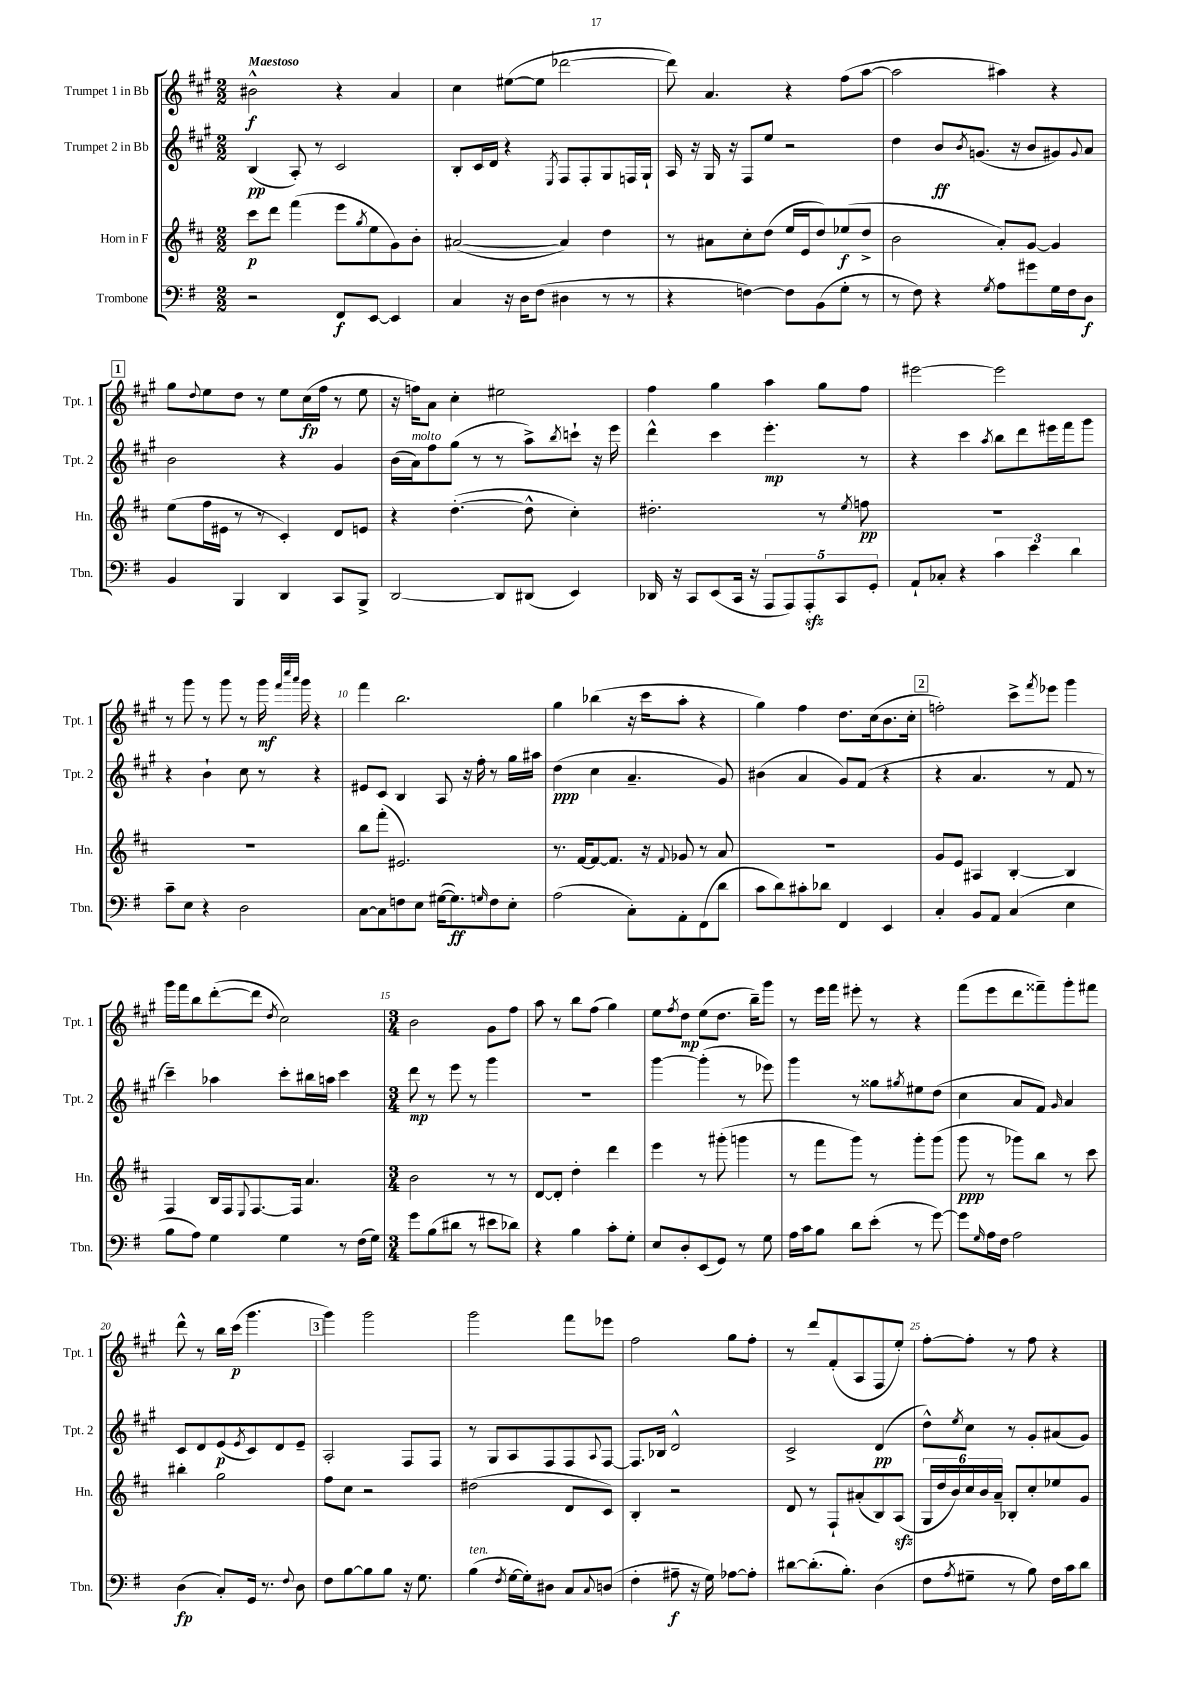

**kern	**kern	**kern	**kern
*staff4	*staff3	*staff2	*staff1
*clefF4	*clefG2	*clefG2	*clefG2
*k[f#]	*k[f#c#]	*k[f#c#g#]	*k[f#c#g#]
*M2/2	*M2/2	*M2/2	*M2/2
2r	8ccc#\L	(4B/	2b#^^\
.	8ddd\J	.	.
.	(4fff#\	8A'/)	.
.	.	8r	.
8FF#/L	8eee\L	2c#/	4r
.	8qgg/	.	.
[8EE/J	8ee\	.	.
4EE/]	8g\)	.	4a/
.	8b'\J	.	.
=	=	=	=
4C/	([2a#/	8B'/L	4cc#\
.	.	16c#/L	.
.	.	16d/JJ	.
16r	.	4r	([8ee#\L
16D\LK	.	.	.
(8F#\J	.	.	8ee#\]J
.	.	8qE/	.
4D#\	4a#/])	8F#/L	[2ddd-\
.	.	8F#'/	.
8r	4dd\	8G#/	.
8r	.	16F/L	.
.	.	16G#`/JJ	.
=	=	=	=
4r	8r	16A/	8ddd-\])
.	.	16r	.
.	8a#\L	16G#/	4.a/
.	.	16r	.
[4F\)	8cc#'\	8F#/L	.
.	(8dd\J	8ee/J	.
8F\]L	16ee/LL	2r	4r
.	16e/J	.	.
(8BB\	8dd/)	.	.
8G'\J	(8ee-/	.	(8ff#\L
8r	8dd^/J	.	[8aa\J
=	=	=	=
8r	2b\	4dd\	2aa\]
8F#\)	.	.	.
4r	.	8b/L	.
.	.	8qb/	.
.	.	(8.g/J	.
8qG/	.	.	.
8A\L	8a'/L)	.	4aa#\)
.	.	16r	.
8g#\	[8g/J	8b/L	.
16G\L	4g/]	8g#/)	4r
16F#\J	.	.	.
.	.	8qqg#/	.
8D\J	.	8a/J	.
=	=	=	=
4BB/	(8ee\L	2b\	8gg#\L
.	.	.	8qqdd/
.	16ff#\L	.	8ee\
.	16e#\JJ	.	.
4BBB/	8r	.	8dd\J
.	8r	.	8r
4DD/	4c#'/)	4r	8ee\L
.	.	.	(16cc#\L
.	.	.	16ff#\JJ
8CC/L	8d/L	4g#/	8r
8BBB^/J	8e/J	.	8ee\
=	=	=	=
[2DD/	4r	(16b\LL	16r
.	.	16a\J)	16ff\LK)
.	.	8ff#\	8a\J
.	([4.dd'\	(8gg#\J	4cc#'\
.	.	8r	.
8DD/]L	.	8r	2ee#\
(8DD#/J	8dd^^\]	8aa^\L)	.
.	.	8qbb/	.
4EE/)	4cc#'\)	8ccc`\J	.
.	.	16r	.
.	.	16eee\	.
=	=	=	=
16DD-/	2.dd#'\	4ddd^^\	4ff#\
16r	.	.	.
8CC/L	.	.	.
(8EE/	.	4ccc#\	4gg#\
16CC/Jk	.	.	.
16r	.	.	.
10AAA/L	.	4.eee'\	4aa\
10AAA/)	.	.	.
10AAA'/	.	.	.
.	8r	.	8gg#\L
10CC/	.	.	.
.	8qee/	.	.
.	8ff\	8r	8ff#\J
10GG'/J	.	.	.
=	=	=	=
8AA`/L	1r	4r	[2eee#\
8C-'/J	.	.	.
4r	.	4ccc#\	.
.	.	8qaa/	.
6c\	.	8bb\L	2eee#\]
.	.	8ddd\	.
6e\	.	.	.
.	.	16eee#\L	.
.	.	16fff#\J	.
6d\	.	.	.
.	.	8ggg#\J	.
=	=	=	=
8c~\L	1r	4r	8r
8E\J	.	.	8ggg#\
4r	.	4b`\	8r
.	.	.	8ggg#\
2D\	.	8cc#\	8r
.	.	8r	16ggg#\
.	.	.	32qqfff#/LLL
.	.	.	32qqcccc#/
.	.	.	32qqaaa/JJJ
.	.	.	16ggg#\
.	.	4r	4r
=	=	=	=
[8C\L	8bb\L	8e#/L	4fff#\
8C\]	(8fff#'\J	8c#/J	.
8F\	2.e#/)	4B/	2.bb\
8E\J	.	.	.
([16G#\LK	.	8A/	.
8.G#\])	.	.	.
.	.	16r	.
.	.	16ff#'\	.
16qqG/	.	.	.
8F\	.	8r	.
8E'\J	.	16gg#\LL	.
.	.	16aa#\JJ	.
=	=	=	=
(2A\	8.r	(4dd\	4gg#\
.	[16f#/LK	.	.
.	8f#/_	4cc#\	(4bb-\
.	8.f#/]J	.	.
8C'\L)	.	4.a~/	16r
.	16r	.	16ccc#\LK
.	8qqf#/	.	.
8AA'\	8g-/	.	8aa'\J
(8FF#\	8r	.	4r
8d\J	8a/	8g#/)	.
=	=	=	=
8c\L	1r	(4b#\	4gg#\)
8d\)	.	.	.
8c#'\	.	4a/	4ff#\
8d-\J	.	.	.
4FF#/	.	8g#/L)	8.dd\L
.	.	(8f#/J	.
.	.	.	(16cc#\k
4EE/	.	4r	8.b\
.	.	.	16cc#'\Jk
=	=	=	=
4C'/	8g/L	4r	2ff'\)
.	8e/J	.	.
8BB/L	4A#/	4.a/	.
8AA/J	.	.	.
(4C/	[4B'/	.	8ccc#^\L
.	.	.	8qfff#/
.	.	8r	8eee-\J
4E\	4B/]	8f#/	4ggg#\
.	.	8r	.
=	=	=	=
8B\L	4F#/	4ccc#~\)	16ggg#\LL
.	.	.	16fff#\J
8A\J)	.	.	8bb\
4G\	16B/LL	4aa-\	([8ddd'\
.	16F#/J	.	.
.	8qqE/	.	.
.	[8.F#/	.	8ddd\]J
.	.	.	8qdd/
4G\	.	8ccc#'\L	2cc#\)
.	16F#/]Jk	.	.
.	4.a/	16bb#\L	.
.	.	16aa\JJ	.
8r	.	4ccc#\	.
(16F#\LL	.	.	.
16G\JJ)	.	.	.
=	=	=	=
*M3/4	*M3/4	*M3/4	*M3/4
8g\L	2b\	8ddd\	2b\
(8B\	.	8r	.
8d#\J	.	8eee\	.
8r	.	8r	.
8e#\L	8r	4ggg#\	8g#\L
8d-\J)	8r	.	8ff#\J
=	=	=	=
4r	[8d/L	2.r	8aa\
.	8d'/]J	.	8r
4B\	4dd'\	.	8bb\L
.	.	.	(8ff#\J
8c'\L	4ddd\	.	4gg#\)
8G'\J	.	.	.
=	=	=	=
8E/L	4eee\	[4ggg#\	8ee\L
.	.	.	8qff#/
8D'/	.	.	8dd\J
(8EE/	8r	(4ggg#'\]	(8ee\L
8GG/J)	(8ggg#'\	.	8.dd\J
8r	4ggg\	8r	.
.	.	.	16bb~\LK)
8G\	.	8eee-\)	8ggg#\J
=	=	=	=
16A\LL	8r	4ggg#\	8r
16c\J	.	.	.
8B\J	8fff#\L	.	16eee\LL
.	.	.	16fff#\JJ
8d\L	8ggg\J)	8r	8eee#'\
(8e'\J	8r	8gg##\L	8r
.	.	8qgg#/	.
8r	8ggg'\L	8ee#\	4r
[8g\)	(8ggg\J	(8dd\J	.
=	=	=	=
8g\]L	8ggg\	4cc#\	(8fff#\L
16qqG/	.	.	.
16A\L	8r	.	8eee\
16F#\JJ	.	.	.
2A\	8ggg-\L)	8a/L	8ddd\
.	8bb\J	8f#/J)	8fff##~\)
.	.	16qqg#/	.
.	8r	4a/	8ggg#'\
.	8ccc#\	.	8fff#\J
=	=	=	=
(4D\	4bb#'\	8c#/L	8ddd^^\
.	.	8d/	8r
8C'/L)	2gg\	(8e/	16bb\LL
.	.	.	(16ccc#\JJ
.	.	8qe/	.
16GG/Jk	.	8c#/)	4.ggg#\
8.r	.	.	.
.	.	8d/	.
8qqF#/	.	.	.
8D\	.	8e~/J	.
=	=	=	=
8F#\L	8ff#\L	2A'/	4ggg#\)
[8B\	8cc#\J	.	.
8B\]	2r	.	2ggg#\
8B\J	.	.	.
16r	.	8F#/L	.
8.G\	.	.	.
.	.	8F#/J	.
=	=	=	=
(4B\	(2dd#\	8r	2ggg#\
.	.	8G#/L	.
8qF#/	.	.	.
[16G\LL	.	8A/	.
16G'\]J)	.	.	.
8D#\J	.	8F#/	.
8C/L	8d/L	8F#/	8fff#\L
8qqC/	.	8qqA/	.
(8D/J	8c#/J)	[8F#/J	8eee-\J
=	=	=	=
4F#'\	4B'/	8.F#/]L	2ff#\
.	.	16B-/Jk	.
8A#~\	2r	2d^^/	.
16r	.	.	.
16G\)	.	.	.
[8A-\L	.	.	8gg#\L
8A-'\]J	.	.	8ff#'\J
=	=	=	=
[8d#\L	8d/	2c#^/	8r
(8.d#'\]	8r	.	8ddd/L
.	8F#`/L	.	(8f#'/
8.B'\J)	.	.	.
.	(8a#'/	.	8A/
(4D\	8B/)	(4d/	8F#/
.	(8A/J	.	8ee'/J)
=	=	=	=
8F#\L	24G/LL	8dd^^\L)	[8ff#'\L
.	24dd/	.	.
.	24b/)	.	.
8qA/	.	8qee/	.
8G#~\J	24cc#/	8cc#\J	8ff#'\]J
.	24b/	.	.
.	24a~/JJ	.	.
8r	8B-'/L	8r	8r
8B\)	8cc#'/	8g#'/L	8ff#\
16F#\LL	8ee-/	(8a#/	4r
16c\J	.	.	.
8d\J	8g/J	8g#/J)	.
==	==	==	==
*-	*-	*-	*-
